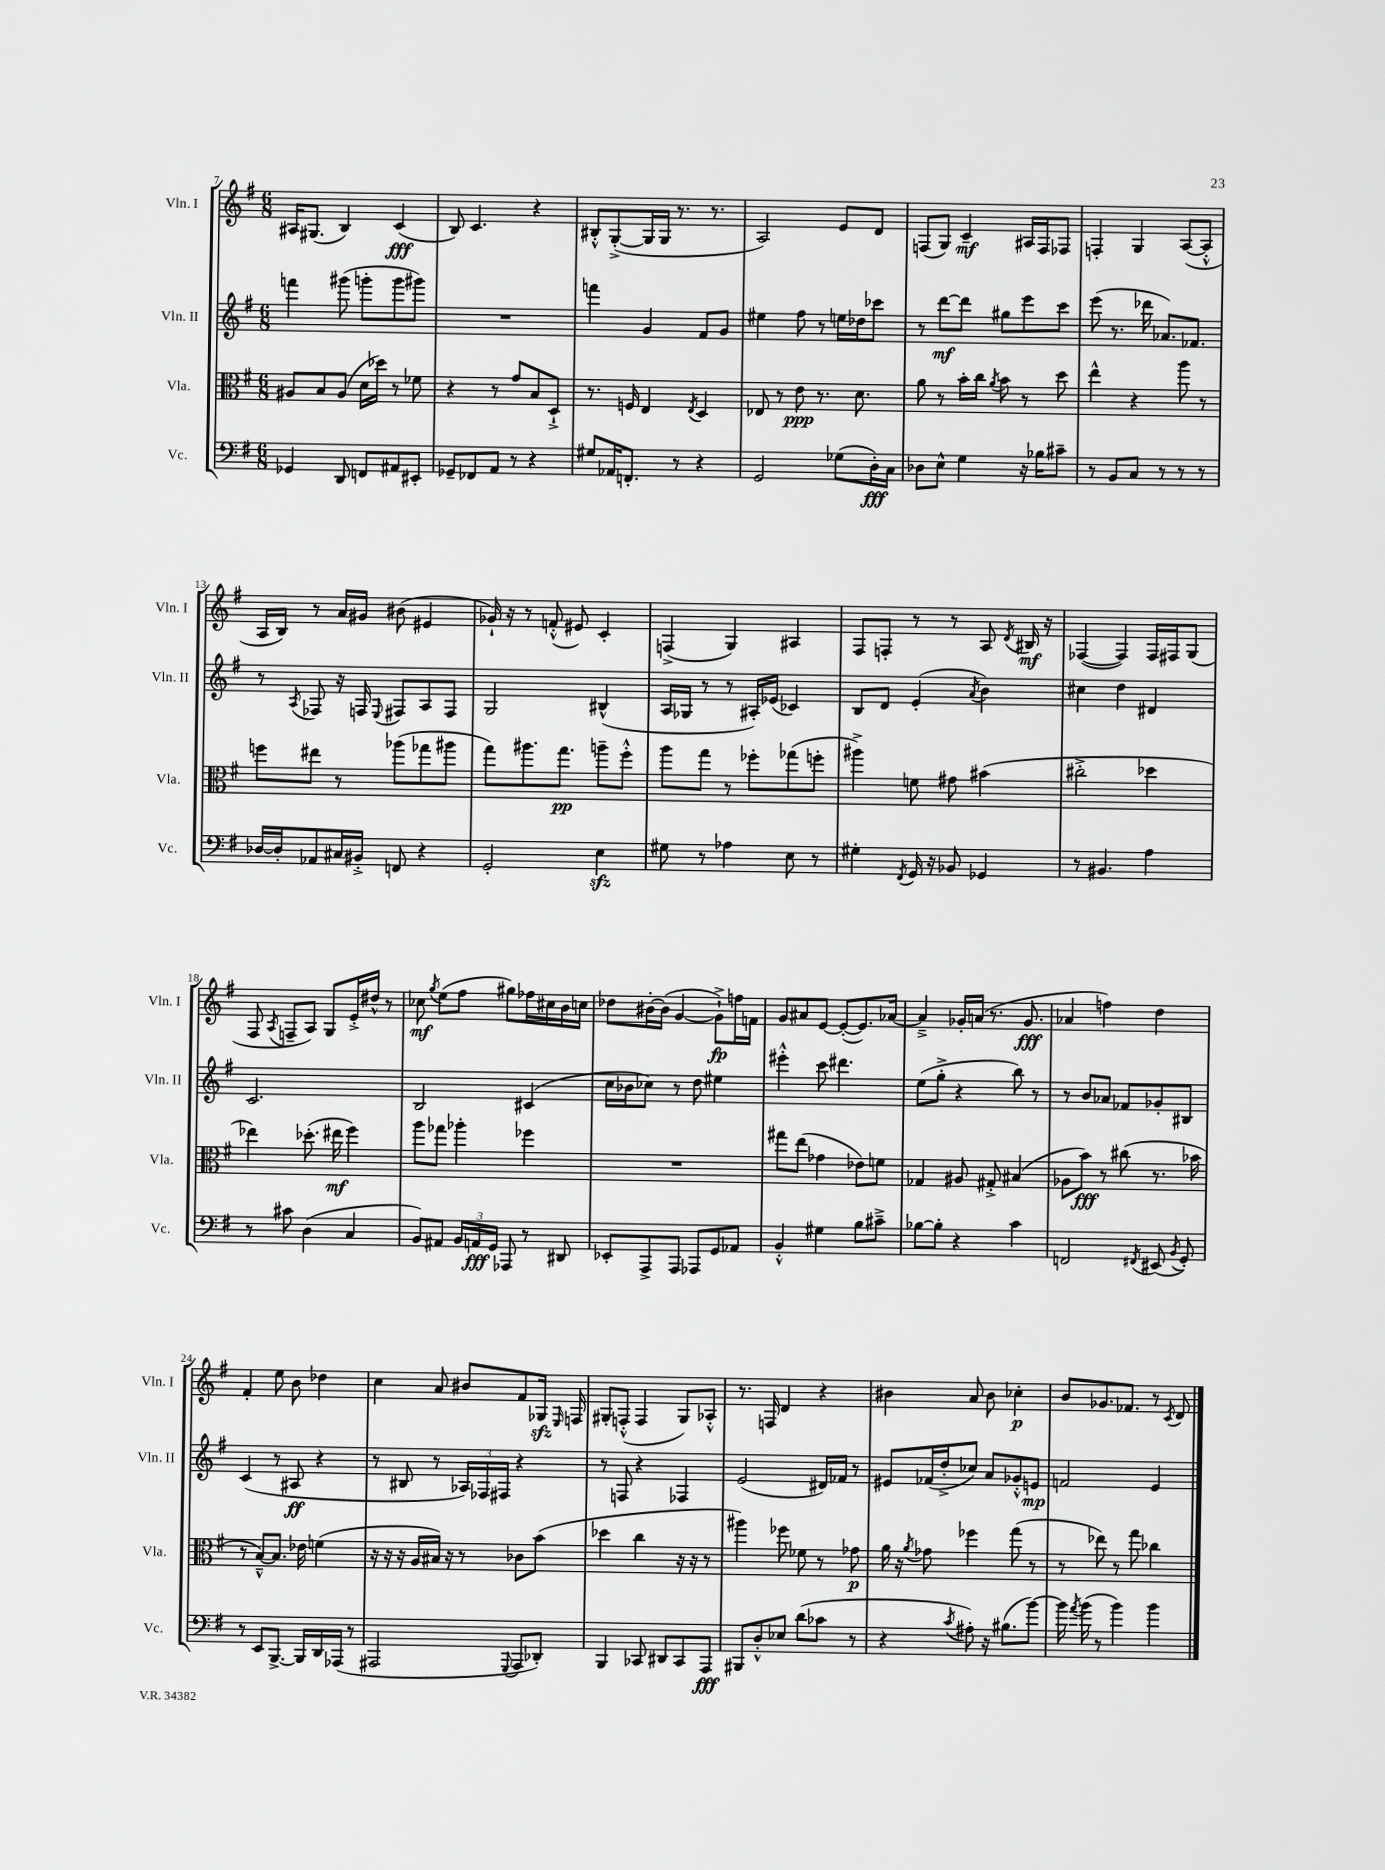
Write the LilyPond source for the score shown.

<<
\new StaffGroup <<
\new Staff = "s0" \with { instrumentName = "Vln. I" shortInstrumentName = "Vln. I" } {
    \clef treble \key g \major \numericTimeSignature \time 6/8
    \autoBeamOff ais16[ gis8.]( b4) c'4\fff( |
    b8) c'4. r4 |
    bis8[-.-^ g8~-.->( g16 g16] r8. r8. |
    a2) e'8[ d'8] |
    f8[( g8]) c'4--\mf ais16[ f16 fes8] |
    f4-. g4 a8[~( a8]-.-^ |
    a16[ b16]) r8 a'16[ gis'16] bis'8( eis'4 |
    ges'16-!) r16 r8 f'8-.-^( eis'8) c'4-. |
    f4->( g4) ais4 |
    fis8[ f8]-. r8 r8 a8 \acciaccatura { d'8 } bis16\mf r16 |
    fes4~( fes4) fes16[ fis16 g8]( |
    fis8 \acciaccatura { a8 } f8[-- a8]) g8[ e'16-.-> dis''16]-^ r8 |
    ces''8\mf \acciaccatura { g''8 } e''8[( fis''8] gis''8[) fes''16 cis''16 b'16 c''16] |
    des''8[ bis'16~-. bis'16]( g'4~ g'8[-!->\fp) f''16 f'16] |
    g'8[ ais'8 e'8]~ e'8[~-.( e'8.) aes'16]~ |
    aes'4---> ges'16[-. a'16]( r8. ges'8.\fff |
    aes'4 f''4) d''4 |
    fis'4-. e''8 b'8 des''4 |
    c''4 a'8 bis'8[ fis'8 ges16]\sfz \grace { e16 } f16 |
    gis8[-. f8]-.-^( f4 gis8[) aes8]-.-^ |
    r8. f16 d'4 r4 |
    bis'4 a'8 bis'8 ces''4-.\p |
    b'8[ ges'8. fes'8.] r8 \acciaccatura { c'8 } d'8 \bar "|." |
}
\new Staff = "s1" \with { instrumentName = "Vln. II" shortInstrumentName = "Vln. II" } {
    \clef treble \key g \major \numericTimeSignature \time 6/8
    \autoBeamOff f'''4 gis'''8( g'''8[-. g'''8 gis'''8]) |
    R2. |
    f'''4 g'4 fis'8[ g'8] |
    eis''4 fis''8 r8 e''16[ des''16 ces'''8] |
    r8 d'''8[~\mf d'''8] gis''8[ e'''8 c'''8] |
    e'''8( r8. des'''16 aes'8.[) fes'8.] |
    r8 \acciaccatura { a8 } fes8 r16 f16 \appoggiatura { e8 } fis8[ a8 fis8] |
    g2 bis4-^( |
    a16[ ges16] r8 r8 ais16[-.) ees'16]( ces'4) |
    b8[ d'8] e'4-.( \acciaccatura { a'8 } b'4) |
    cis''4 d''4 dis'4 |
    c'2. |
    b2 cis'4( |
    c''16[ bes'16 ces''8]) r8 d''8 eis''4 |
    eis'''4-.-^ c'''8 dis'''4. |
    e''8[( g''8]-.-> r4 b''8) r8 |
    r8 b'8[ aes'8] fes'8[ ges'8-. bis8] |
    c'4( r8 ais8\ff r4 |
    r8 bis8 r8 \tuplet 3/2 { aes16[) fes16 fis16] } r4 |
    r8 f8 r4 fes4 |
    e'2( dis'16[) fes'16] r8 |
    eis'8[ fes'16( d''16-.-> ces''8]) a'8[ ges'8-.-^ e'8]\mp |
    f'2 e'4 \bar "|." |
}
\new Staff = "s2" \with { instrumentName = "Vla." shortInstrumentName = "Vla." } {
    \clef alto \key g \major \numericTimeSignature \time 6/8
    \autoBeamOff ais8[ b8 ais8]( d'16[ des''16]) r8 fes'8 |
    r4 r8 g'8[ b8 d8]-!-> |
    r8. f16 e4 \acciaccatura { e8 } d4 |
    ees8 r8 e'8\ppp r8. d'8. |
    a'8 r8 b'16[-. c''16] \acciaccatura { a'8 } b'8 r8 d''8 |
    e''4-^ r4 a''8 r8 |
    f''8[ eis''8] r8 aes''8[( ges''8 ais''8] |
    g''8[) ais''8. g''8.]\pp a''8[-- fis''8]-.-^ |
    a''8[ g''8] r8 fes''8[-. ges''8( f''8]-. |
    ais''4->) f'8 gis'8 bis'4( |
    cis''2-.-> des''4 |
    ees''4) des''8.-.( eis''16\mf fis''4) |
    a''8[ ges''8] aes''4-. fes''4 |
    R2. |
    gis''8[ e''8]( ges'4 ees'8[) f'8] |
    ges4 ais8 gis8-.-> bis4( |
    aes8[ b'8]\fff) r8 cis''8( r8. bes'16 |
    r8 b8[~---^) b8.] ees'16 f'4( |
    r16 r16 r16 a16[ bis16]) r16 r8 ces'8[ b'8]( |
    des''4 c''4 r16 r16 r8 |
    ais''4) fes''8 fes'8 r8 ges'8\p |
    a'16 r16 \acciaccatura { a'8 } ges'8 fes''4 g''8( r8 |
    r8 ees''8) r8 g''8 ces''4 \bar "|." |
}
\new Staff = "s3" \with { instrumentName = "Vc." shortInstrumentName = "Vc." } {
    \clef bass \key g \major \numericTimeSignature \time 6/8
    \autoBeamOff ges,4 d,8 f,8[ ais,8 eis,8]-. |
    ges,8[-- fes,8 a,8] r8 r4 |
    gis8[ aes,16 f,8.]-. r8 r4 |
    g,2 ges8[( d16-.\fff) c16] |
    des8[ e8]-^ g4 r16 bes16[ cis'8]-- |
    r8 b,8[ c8] r8 r8 r8 |
    des16[~ des16-. aes,8 cis16 bis,16]-.-> f,8 r4 |
    g,2-. e4\sfz |
    gis8 r8 aes4 e8 r8 |
    gis4-. \acciaccatura { fis,8 } g,16 r16 bes,8 ges,4 |
    r8 bis,4. a4 |
    r8 cis'8 d4( c4 |
    b,8[) ais,8] \tuplet 3/2 { b,16[ a,16\fff g,16] } aes,,8 r8 dis,8 |
    ees,8[-. a,,8-> a,,8] aes,,8[ g,8 aes,8] |
    b,4-.-^ gis4 b8[ cis'8]---> |
    bes8[~ bes8]-. r4 c'4 |
    f,2 \acciaccatura { fis,8 } eis,8( \acciaccatura { b,8 } g,8-.) |
    r8 e,8[ b,,8.]~-> b,,16[ d,16 aes,,16]( r8 |
    ais,,2 \appoggiatura { g,,8 } ais,,8[ des,8]-.) |
    b,,4 ces,8 dis,8[ ces,8 a,,8]\fff |
    bis,,8[ d8-.-^ ees8] d'8[( ces'8] r8 |
    r4 \acciaccatura { c'8 } ais8-.) r16 bis8.[( b'8]~) |
    b'16 \acciaccatura { a'8 } b'16( r8 b'4) b'4 \bar "|." |
}
>>
>>
\layout { \context { \Score currentBarNumber = #7 } }
